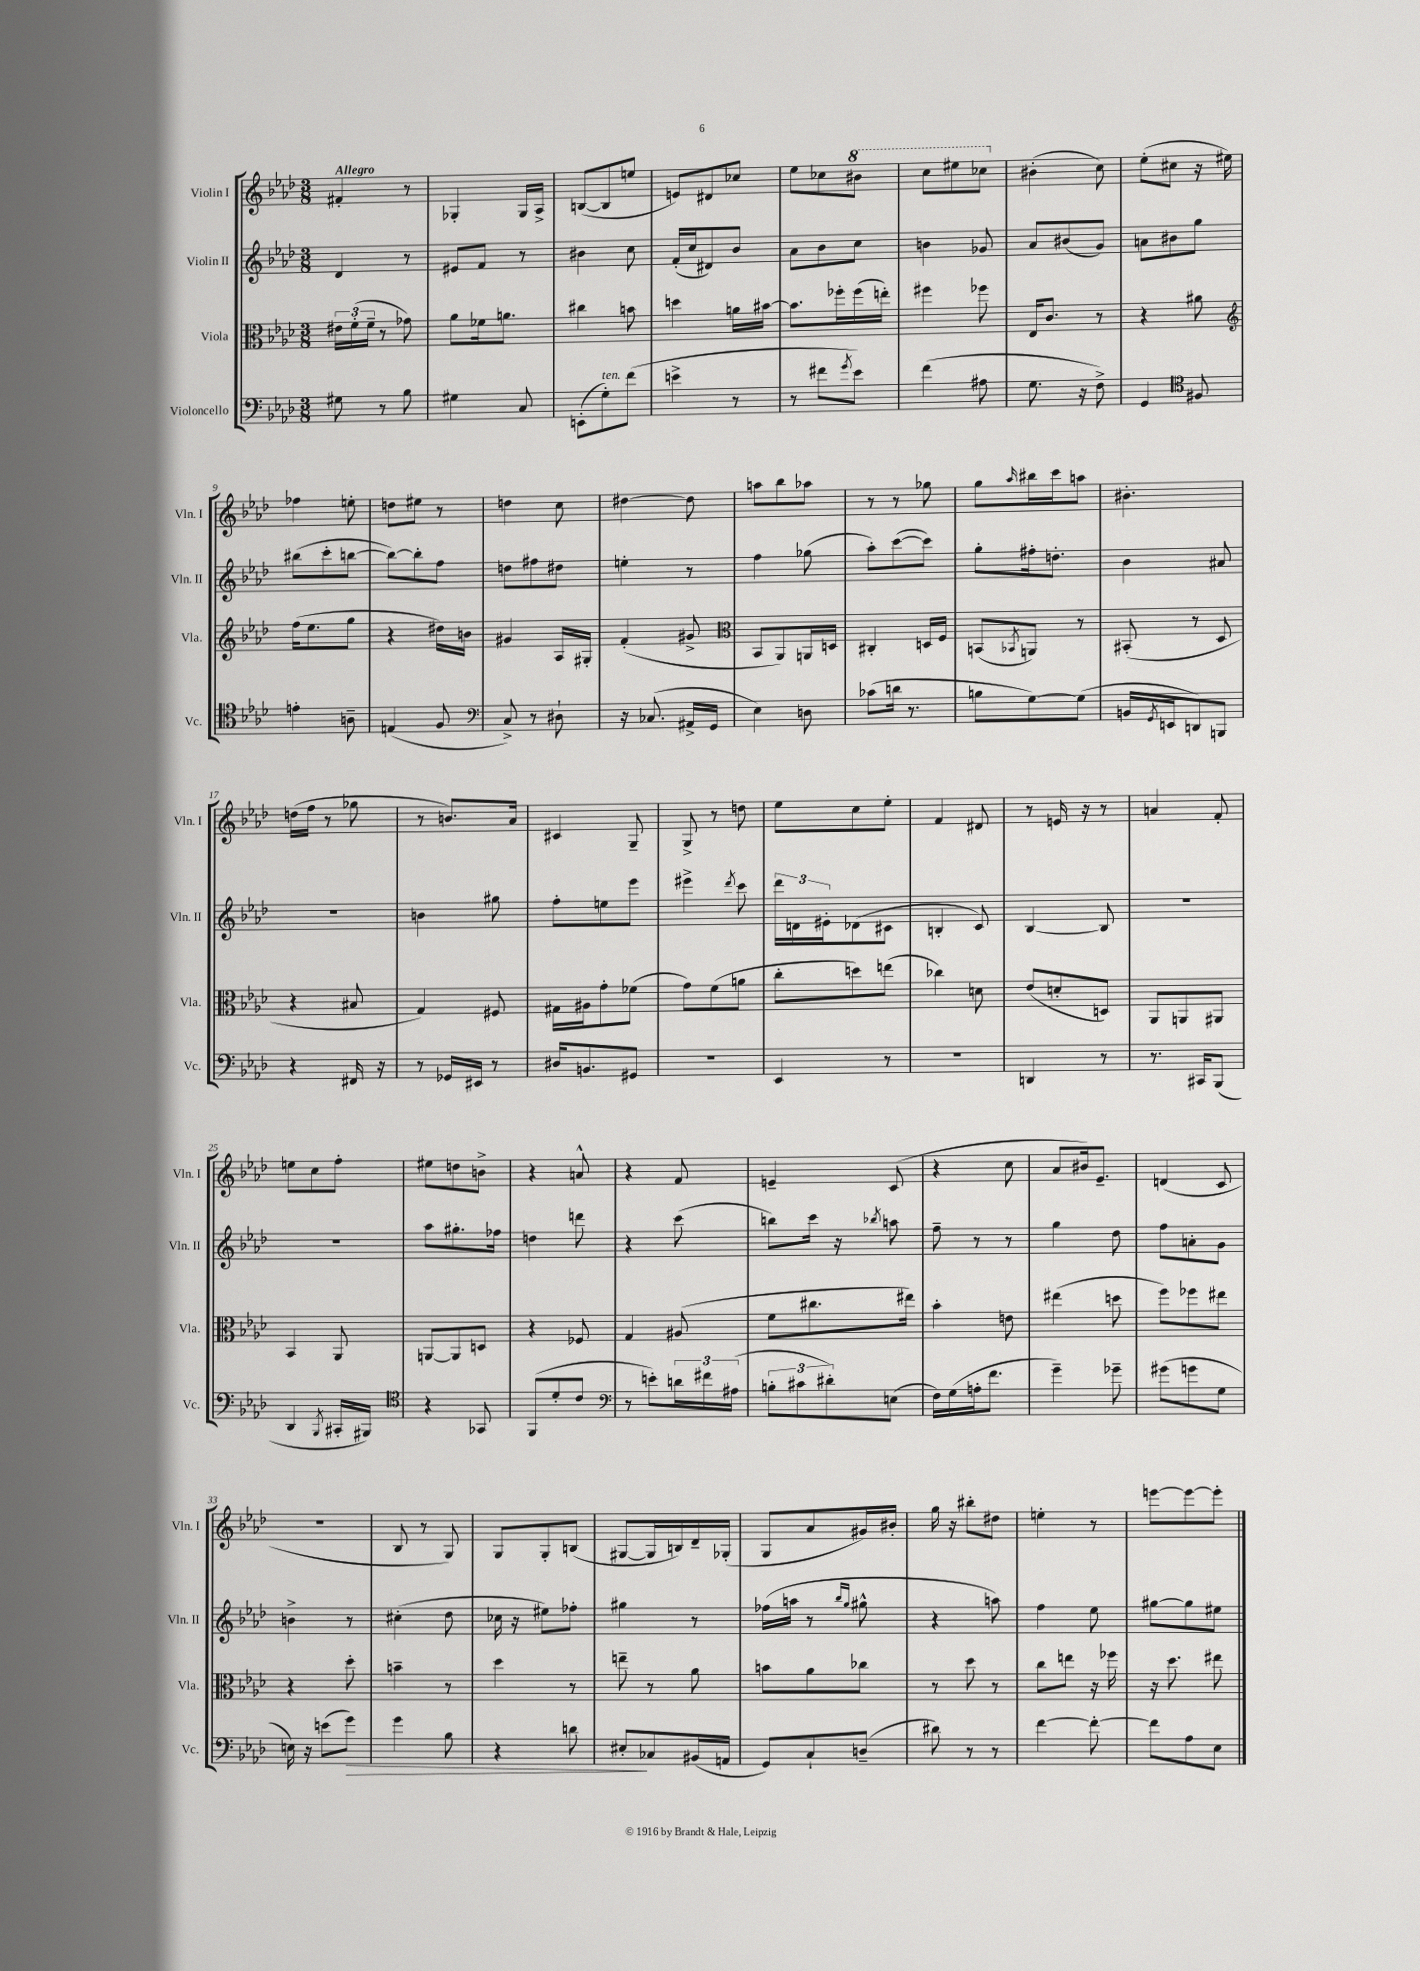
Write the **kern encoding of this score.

**kern	**kern	**kern	**kern
*staff4	*staff3	*staff2	*staff1
*clefF4	*clefC3	*clefG2	*clefG2
*k[b-e-a-d-]	*k[b-e-a-d-]	*k[b-e-a-d-]	*k[b-e-a-d-]
*M3/8	*M3/8	*M3/8	*M3/8
8G#\	24e#\LL	4d-/	4f#'/
.	(24f'\	.	.
.	24f~\JJ	.	.
8r	8r	.	.
8B-\	8g-\)	8r	8r
=	=	=	=
4G#\	8a-\L	8e#/L	4G-'/
.	16f-\k	8f/J	.
.	8.a\J	.	.
8C/	.	8r	16G-/LL
.	.	.	16A-^/JJ
=	=	=	=
(8EE'\L	4cc#\	4b#\	([8B/L
8G'\)	.	.	8B/]
(8f\J	8b\	8cc\	8ee/J
=	=	=	=
4e^\	4dd\	(16f'/LL	8e/L)
.	.	16cc/J	.
.	.	8d#/)	8d#/
8r	16a\LL	8b-/J	8cc-/J
.	[16b#\JJ	.	.
=	=	=	=
8r	8.b#\]L	8a-\L	8ee-\L
8f#\L	.	8b-\	8cc-\
.	16ff-'\L	.	.
8qg/	.	.	.
8e-\J)	(16ff-\	8cc\J	8bb#\J
.	16ee'\JJ)	.	.
=	=	=	=
(4f\	4ff#\	4b\	8ccc\L
.	.	.	8eee#\
8A#\	8ff-\	8g-/	8ccc-\J
=	=	=	=
8.G\	16E-/LK	8a-/L	(4b#'\
.	8.c/J	.	.
.	.	(8b#/	.
16r	.	.	.
8F^\)	8r	8g/J)	8cc\)
=	=	=	=
4GG/	4r	8a\L	(8ee-'\L
.	.	8b#\	8cc#\J
*clefC4	*	*	*
8F#/	8a#\	8gg\J	16r
.	.	.	16ee#\)
=	=	=	=
*	*clefG2	*	*
4e'\	(16ff\LK	(8bb#\L	4ff-\
.	8.ee-\	.	.
.	.	8ccc'\	.
8A~\	8gg\J	[8bb\J	8ee'\
=	=	=	=
(4E/	4r	8bb\_L)	8dd\L
.	.	8bb'\]	8ee#\J
8F/	16dd#\LL)	8ff\J	8r
.	16b\JJ	.	.
=	=	=	=
*clefF4	*	*	*
8C^/)	4g#/	8dd\L	4dd\
8r	.	8ff#\	.
8D#`\	16A-/LL	8dd#\J	8cc\
.	16G#'/JJ	.	.
=	=	=	=
16r	(4f'/	4ee'\	[4dd#\
(8.C-/	.	.	.
16AA#^/LL	8g#^/	8r	8dd#\]
16GG/JJ	.	.	.
=	=	=	=
*	*clefC3	*	*
4E-\)	8BB-/L	4ff\	8aa\L
.	8AA-/)	.	8bb-\
8D\	16AA/L	(8gg-\	8aa-\J
.	16D/JJ	.	.
=	=	=	=
(8c-\L	4C#'/	8aa-'\L)	8r
16d\Jk	.	([8ccc\	8r
8.r	.	.	.
.	16D/LL	8ccc\]J)	8gg-\
.	16F/JJ	.	.
=	=	=	=
8B\L	(8BB/L	8gg'\L	8gg\L
.	8qBB-/	.	16qqaa-/
[8G\)	8AA/J)	16ff#'\k	16bb#\L
.	.	8.dd'\J	16ccc\J
(8G\]J	8r	.	8aa\J
=	=	=	=
16BB/LL	(8BB#'/	4b-\	4.b#'\
8qGG/	.	.	.
16EE/J	.	.	.
8DD/)	8r	.	.
8BBB/J	8D-/	8a#/	.
=	=	=	=
4r	4r	4.r	(16dd\LL
.	.	.	16ff\JJ
.	.	.	8r
16FF#/	8B#/	.	8gg-\
16r	.	.	.
=	=	=	=
8r	4G/)	4b\	8r
16GG-/LL	.	.	8.b/L)
16EE#/JJ	.	.	.
8r	8F#/	8gg#\	.
.	.	.	16a-/Jk
=	=	=	=
16D#/LK	16G#\LL	8ff'\L	4c#/
8.BB/	16A#\J	.	.
.	8g'\	8ee\	.
8GG#/J	(8f-\J	8eee-\J	8G~/
=	=	=	=
4.r	8g\L)	4eee#^\	8G^/
.	(8f\	.	8r
.	.	8qddd-/	.
.	8a\J	8ccc\	8dd\
=	=	=	=
4EE-/	8cc'\L	24ddd-\LL	8ee-\L
.	.	24d\	.
.	.	24e#'\J	.
.	8dd\)	(8d-\	8cc\
8r	(8ee\J	8c#\J	8ee-'\J
=	=	=	=
4.r	4cc-\)	4B'/	4f/
.	8d\	8c/)	8d#/
=	=	=	=
4DD/	(8e-/L	[4B-/	8r
.	8d'/	.	16e/
.	.	.	16r
8r	8D/J)	8B-/]	8r
=	=	=	=
8.r	8AA-/L	4.r	4a/
.	8AA/	.	.
16CC#/LK	.	.	.
(8BBB-/J	8AA#/J	.	8f'/
=	=	=	=
4DD-/	4BB-/	4.r	8ee\L
.	.	.	8cc\
8qBBB-/	.	.	.
16CC#'/LL	8AA-/	.	8ff'\J
16BBB#/JJ)	.	.	.
=	=	=	=
*clefC4	*	*	*
4r	[8AA/L	8aa-\L	8ee#\L
.	8AA/]	8.gg#'\	8dd\
8GG-/	8D/J	.	8b^\J
.	.	16ff-\Jk	.
=	=	=	=
(8FF/L	4r	4dd\	4r
8d-'/	.	.	.
8c/J	8F-/	8ddd\	8a^^/
=	=	=	=
*clefF4	*	*	*
8r	4G/	4r	4r
8e'\L)	.	.	.
24d\L	(8A#/	(8ccc\	8f/
24f#\	.	.	.
(24A#\JJ	.	.	.
=	=	=	=
12B'\L	8f\L	8bb\L)	4e~/
12c#\	.	.	.
.	8.cc#\	16ccc\Jk	.
12d#'\)	.	.	.
.	.	16r	.
.	.	8qbb-/	.
(8E\J	.	8aa\	(8c/
.	16ee#\Jk)	.	.
=	=	=	=
16F\LL)	4b-'\	8ff~\	4r
(16G\	.	.	.
16A'\J	.	8r	.
8.f\J	.	.	.
.	8e\	8r	8cc\
=	=	=	=
4g~\)	(4ee#\	4gg\	8a-/L
.	.	.	16b#/k)
.	.	.	8.e-~/J
8g-~\	8dd\	8dd-\	.
=	=	=	=
(8g#\L	8ff\L)	8ff\L	(4d/
8g\	8ff-\	8a'\	.
8G\J	8ee#\J	8g\J	8c/
=	=	=	=
16E\)	4r	4b^\	4.r
16r	.	.	.
(8e\L	.	.	.
8g\J)	8dd-'\	8r	.
=	=	=	=
4g\	4b~\	(4cc#'\	8B-/
.	.	.	8r
8B-\	8r	8dd-\	8G/)
=	=	=	=
4r	4dd-\	16cc-\	8G/L
.	.	16r	.
.	.	8ee#\L)	8G'/
8d\	8r	8ff-'\J	(8B/J
=	=	=	=
8E#'/L	8ee~\	4gg#\	[8G#/L
8C-/	8r	.	16G#/]L
.	.	.	16B/)
(16BB#/L	8a-\	8r	16d-~/
16AA/JJ	.	.	(16G-'/JJ
=	=	=	=
8GG/L)	8b\L	(16ff-\LL	8G/L
.	.	16aa\JJ	.
8C`/	8a-\	8r	8a-/
.	.	16qqbb-/LL	.
.	.	16qqgg/JJ	.
(8D~/J	8cc-\J	8gg#^^\	16g#/L)
.	.	.	16b#'/JJ
=	=	=	=
8d#\)	8r	4r	16gg\
.	.	.	16r
8r	8dd-\	.	8bb#'\L
8r	8r	8aa\)	8dd#\J
=	=	=	=
[4f\	8cc\L	4ff\	4ee'\
.	8ee\J	.	.
8f'\_	16r	8ee-\	8r
.	16ff-\	.	.
=	=	=	=
8f\]L	16r	[8gg#\L	[8eee\L
.	8.dd-\	.	.
8A-\	.	8gg#\]	8eee\_
8E-\J	8ee#\	8ee#\J	8eee'\]J
==	==	==	==
*-	*-	*-	*-
